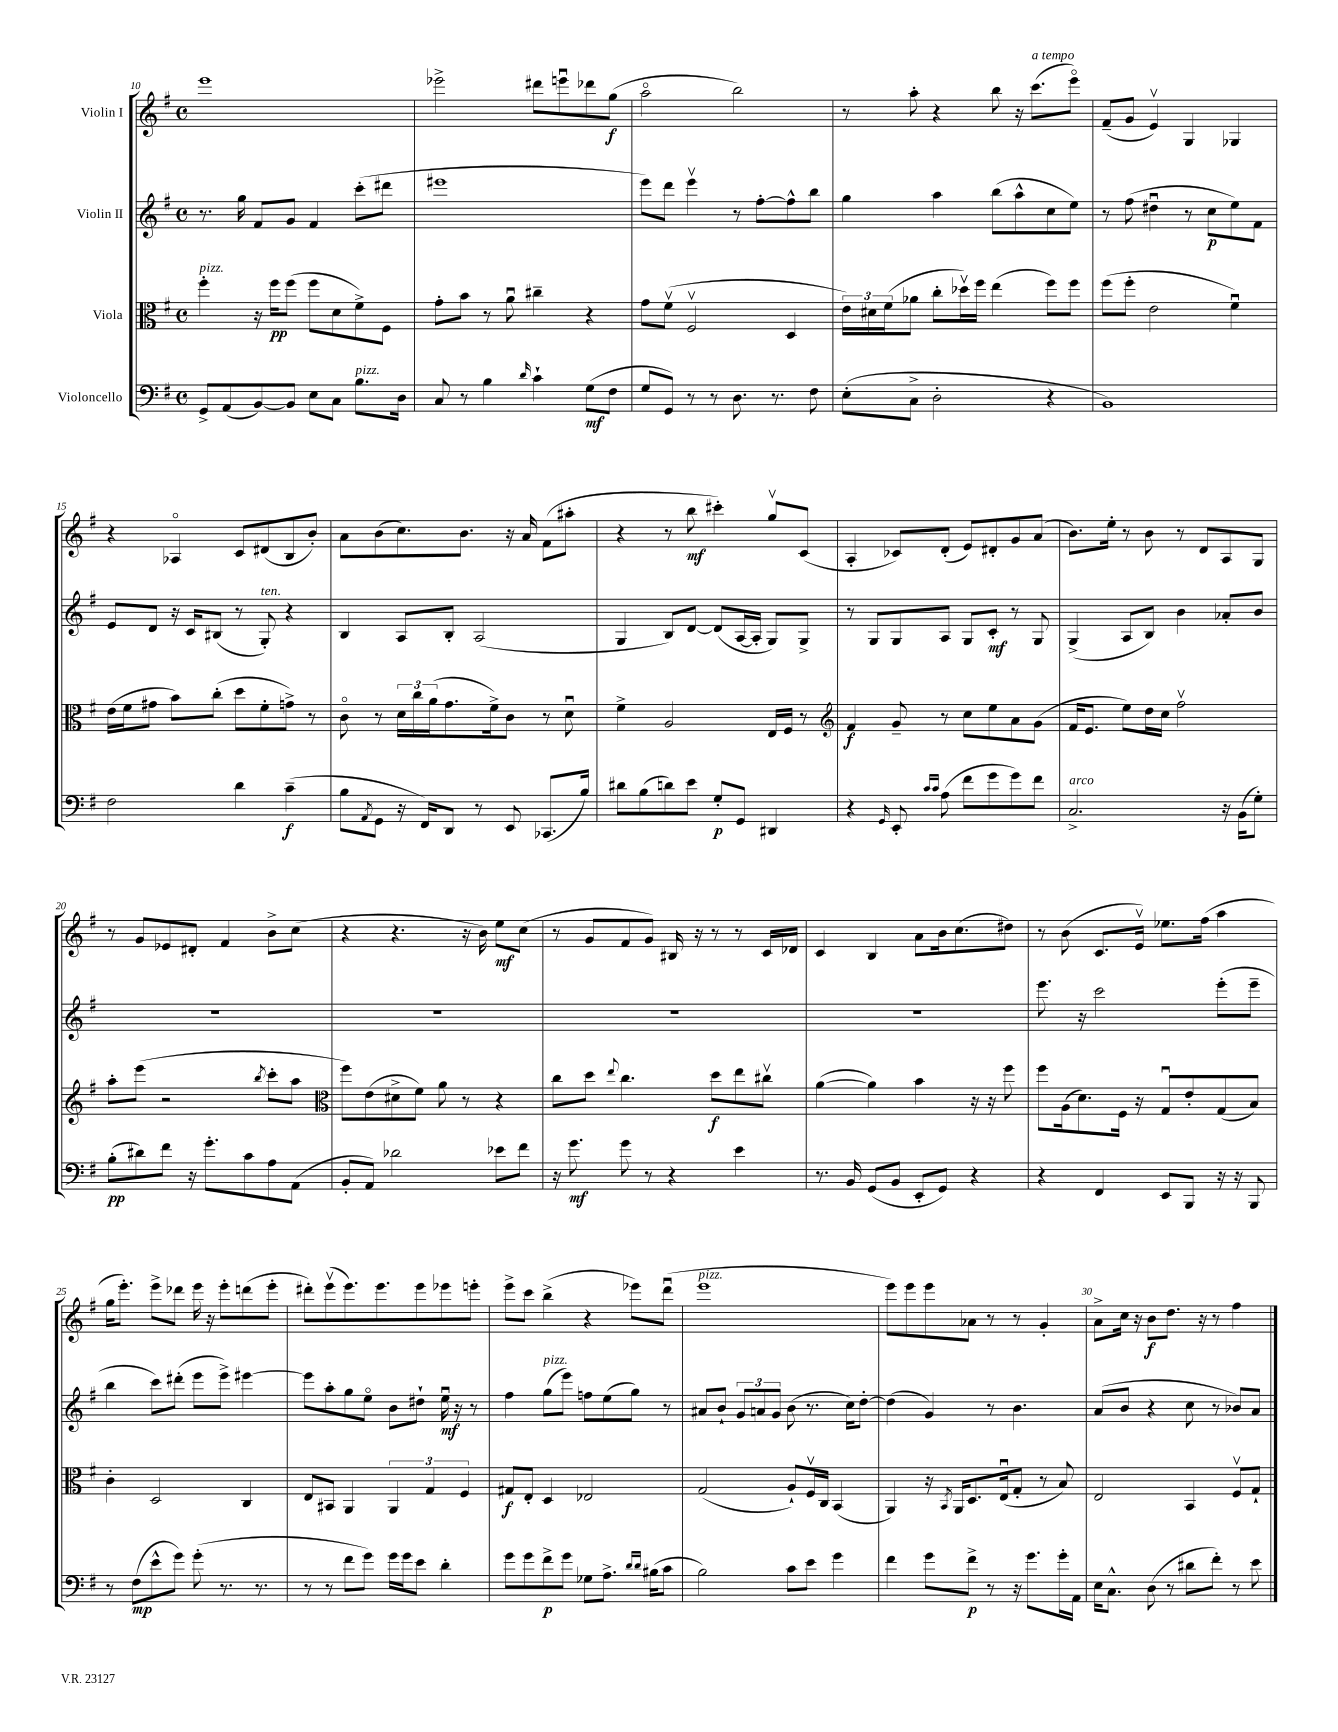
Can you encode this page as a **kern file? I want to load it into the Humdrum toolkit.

**kern	**dynam	**kern	**dynam	**kern	**dynam	**kern	**dynam
*part4	*part4	*part3	*part3	*part2	*part2	*part1	*part1
*staff4	*staff4	*staff3	*staff3	*staff2	*staff2	*staff1	*staff1
*I"Violoncello	*	*I"Viola	*	*I"Violin II	*	*I"Violin I	*
*clefF4	*	*clefC3	*	*clefG2	*	*clefG2	*
*k[f#]	*	*k[f#]	*	*k[f#]	*	*k[f#]	*
*M4/4	*	*M4/4	*	*M4/4	*	*M4/4	*
*met(c)	*	*met(c)	*	*met(c)	*	*met(c)	*
=10	=10	=10	=10	=10	=10	=10	=10
!	!	!LO:TX:a:i:t=pizz.	!	!	!	!	!
8GG^/L	.	4ff#'\	.	8.r	.	1eee	.
(8AA/	.	.	.	.	.	.	.
.	.	.	.	16gg\	.	.	.
[8BB/)	.	16r	.	8f#/L	.	.	.
.	.	16ff#\KL	pp	.	.	.	.
8BB/J]	.	(8ff#\J	.	8g/J	.	.	.
8E\L	.	8ff#\L	.	4f#/	.	.	.
8C\J	.	8d\	.	.	.	.	.
!LO:TX:a:i:t=pizz.	!	!	!	!	!	!	!
8.B\L	.	8f#^\)	.	(8ccc'\L	.	.	.
.	.	8F#\J	.	8ddd#X\J	.	.	.
16D\Jk	.	.	.	.	.	.	.
=11	=11	=11	=11	=11	=11	=11	=11
8C/	.	8g'\L	.	1eee#X	.	2eee-X^\	.
8r	.	8b\J	.	.	.	.	.
4B\	.	8r	.	.	.	.	.
.	.	8au\	.	.	.	.	.
16qqd/	.	.	.	.	.	.	.
4c`\	.	4cc#X~\	.	.	.	8ddd#X\L	.
.	.	.	.	.	.	8eeenu\	.
(8G\L	mf	4r	.	.	.	8ddd-X\	.
8F#\J	.	.	.	.	.	(8gg\J	f
=12	=12	=12	=12	=12	=12	=12	=12
8G/L	.	8g\L	.	8eee\L)	.	2aa\	.
8GG/J)	.	(8f#v\J	.	8ddd\J	.	.	.
8r	.	2F#v/	.	4eeev\	.	.	.
8r	.	.	.	.	.	.	.
8.D\	.	.	.	8r	.	2bb\)	.
.	.	.	.	[8ff#'\L	.	.	.
8.r	.	.	.	.	.	.	.
.	.	4D/	.	8ff#^^\]	.	.	.
8F#\	.	.	.	8bb\J	.	.	.
=13	=13	=13	=13	=13	=13	=13	=13
(8E'\L	.	24e\LL)	.	4gg\	.	8r	.
.	.	24d#X\	.	.	.	.	.
.	.	(24f#\J	.	.	.	.	.
8C^\J	.	8a-X\J	.	.	.	8aa'\	.
2D'\	.	8cc'\L	.	4aa\	.	4r	.
.	.	16dd-Xv\L)	.	.	.	.	.
.	.	16ff#\JJ	.	.	.	.	.
.	.	(4ee\	.	(8bb\L	.	8bb\	.
.	.	.	.	8aa^^\	.	16r	.
!	!	!	!	!	!	!LO:TX:a:i:t=a tempo	!
.	.	.	.	.	.	(8.ccc\L	.
4r	.	8ff#\L)	.	8cc\	.	.	.
.	.	8ff#\J	.	8ee\J)	.	8eee\J)	.
=14	=14	=14	=14	=14	=14	=14	=14
1BB)	.	(8ff#\L	.	8r	.	(8f#~/L	.
.	.	8ff#'\J	.	(8ff#\	.	8g/J	.
.	.	2e\	.	4dd#Xu\	.	4ev/)	.
.	.	.	.	8r	.	4G/	.
.	.	.	.	8cc\L	p	.	.
.	.	4f#u\)	.	8ee\)	.	4G-X/	.
.	.	.	.	8f#\J	.	.	.
!!LO:LB:g=z
=15	=15	=15	=15	=15	=15	=15	=15
2F#\	.	(16e\LL	.	8e/L	.	4r	.
.	.	16f#\J	.	.	.	.	.
.	.	8g#X\J	.	8d/J	.	.	.
.	.	8b\L)	.	16r	.	4A-X/	.
.	.	.	.	16c/KL	.	.	.
.	.	(8cc'\J	.	(8B#X/J	.	.	.
4d\	.	8dd\L	.	8r	.	8c/L	.
!	!	!	!	!LO:TX:a:i:t=ten.	!	!	!
.	.	8f#'\	.	8G'/)	.	(8d#X/	.
(4c~\	f	8gn^\J)	.	4r	.	8B/	.
.	.	8r	.	.	.	8b'/J)	.
=16	=16	=16	=16	=16	=16	=16	=16
8B\L	.	8c\	.	4B/	.	8a\L	.
8qAA/	.	.	.	.	.	.	.
8GG\J	.	8r	.	.	.	(8b\	.
16r	.	24d\LL	.	8A/L	.	8.cc\)	.
.	.	24cc\	.	.	.	.	.
16FF#/KL)	.	.	.	.	.	.	.
.	.	(24a\J	.	.	.	.	.
8DD/J	.	8.g\	.	8B'/J	.	.	.
.	.	.	.	.	.	8.b\J	.
8r	.	.	.	(2A/	.	.	.
.	.	16f#^\k)	.	.	.	.	.
8EE/	.	8c\J	.	.	.	16r	.
.	.	.	.	.	.	16a/	.
(8.CC-X/L	.	8r	.	.	.	(8f#\L	.
.	.	8du\	.	.	.	8aa#X'\J	.
16B/Jk)	.	.	.	.	.	.	.
=17	=17	=17	=17	=17	=17	=17	=17
8d#X\L	.	4f#^\	.	4G/	.	4r	.
(8B\	.	.	.	.	.	.	.
8dn\)	.	2A/	.	8B/L)	.	8r	.
8e\J	.	.	.	[8d/J	.	8bb\	mf
8G'/L	p	.	.	(8d/L]	.	4ccc#X'\)	.
8GG/J	.	.	.	[16A/L	.	.	.
.	.	.	.	16A'/JJ]	.	.	.
4DD#X/	.	16E/LL	.	8G/L)	.	8ggv/L	.
.	.	16F#/JJ	.	.	.	.	.
.	.	8r	.	8G^/J	.	(8c/J	.
=18	=18	=18	=18	=18	=18	=18	=18
*	*	*clefG2	*	*	*	*	*
4r	.	4f#/	f	8r	.	4A'/	.
.	.	.	.	8G/L	.	.	.
16qqGG/	.	.	.	.	.	.	.
8EE'/	.	8g~/	.	8G/	.	8c-X/L)	.
16qqc/LL	.	.	.	.	.	.	.
16qqc/JJ	.	.	.	.	.	.	.
(8A\	.	8r	.	8A/J	.	(8d'/J	.
8f#\L	.	8cc\L	.	8G/L	.	8e/L)	.
8g\	.	8ee\	.	8c'/J	mf	8d#X'/	.
8g\)	.	8a\	.	8r	.	8g/	.
8f#\J	.	(8g\J	.	8G/	.	(8a/J	.
=19	=19	=19	=19	=19	=19	=19	=19
!LO:TX:a:i:t=arco	!	!	!	!	!	!	!
2.C^/	.	16f#/KL	.	(4G^/	.	8.b\L)	.
.	.	8.e/J	.	.	.	.	.
.	.	.	.	.	.	16ee'\Jk	.
.	.	8ee\L)	.	8A/L	.	8r	.
.	.	16dd\L	.	8B/J)	.	8b\	.
.	.	16cc\JJ	.	.	.	.	.
.	.	2ff#v\	.	4b\	.	8r	.
.	.	.	.	.	.	8d/L	.
16r	.	.	.	8a-X'/L	.	8A/	.
(16BB\KL	.	.	.	.	.	.	.
8G'\J)	.	.	.	8b/J	.	8G/J	.
!!LO:LB:g=z
=20	=20	=20	=20	=20	=20	=20	=20
(8B'\L	pp	8aa'\L	.	1r	.	8r	.
8d#X\)	.	(8eee\J	.	.	.	8g/L	.
8f#\J	.	2r	.	.	.	8e-X/	.
16r	.	.	.	.	.	8d#X'/J	.
8.g'\L	.	.	.	.	.	.	.
.	.	.	.	.	.	4f#/	.
8c\	.	.	.	.	.	.	.
.	.	8qbb/	.	.	.	.	.
8A\	.	8ccc'\L	.	.	.	8b^\L	.
(8AA\J	.	8aa\J	.	.	.	(8cc\J	.
=21	=21	=21	=21	=21	=21	=21	=21
*	*	*clefC3	*	*	*	*	*
8BB'/L	.	8ff#\L)	.	1r	.	4r	.
8AA/J)	.	(8e\	.	.	.	.	.
2d-X\	.	8d#X^\	.	.	.	4.r	.
.	.	8f#\J)	.	.	.	.	.
.	.	8a\	.	.	.	.	.
.	.	8r	.	.	.	16r	.
.	.	.	.	.	.	16b\)	.
8e-X\L	.	4r	.	.	.	8ee\L	mf
8f#\J	.	.	.	.	.	(8cc\J	.
=22	=22	=22	=22	=22	=22	=22	=22
16r	.	8cc\L	.	1r	.	8r	.
8.g\	mf	.	.	.	.	.	.
.	.	8dd\J	.	.	.	8g/L	.
.	.	8qqee/	.	.	.	.	.
8g\	.	4.cc\	.	.	.	8f#/	.
8r	.	.	.	.	.	8g/J)	.
4r	.	.	.	.	.	16B#X/	.
.	.	.	.	.	.	16r	.
.	.	8dd\L	f	.	.	8r	.
4e\	.	8ee\	.	.	.	8r	.
.	.	8cc#Xv\J	.	.	.	16c/LL	.
.	.	.	.	.	.	16d-X/JJ	.
=23	=23	=23	=23	=23	=23	=23	=23
8.r	.	([4a\	.	1r	.	4c/	.
16BB/	.	.	.	.	.	.	.
(8GG/L	.	4a\])	.	.	.	4B/	.
8BB/J	.	.	.	.	.	.	.
8EE'/L	.	4b\	.	.	.	8a\L	.
8GG/J)	.	.	.	.	.	16b\k	.
.	.	.	.	.	.	(8.cc\	.
4r	.	16r	.	.	.	.	.
.	.	16r	.	.	.	.	.
.	.	8ff#\	.	.	.	8dd#X\J)	.
=24	=24	=24	=24	=24	=24	=24	=24
4r	.	8ff#\L	.	8.eee\	.	8r	.
.	.	(16A\k	.	.	.	(8b\	.
.	.	8.d\)	.	16r	.	.	.
4FF#/	.	.	.	2ccc\	.	8.c/L	.
.	.	16F#\Jk	.	.	.	.	.
.	.	16r	.	.	.	16ev/Jk)	.
8EE/L	.	8Gu/L	.	.	.	8.ee-X\L	.
8BBB/J	.	8e'/	.	.	.	.	.
.	.	.	.	.	.	(16ff#\Jk	.
16r	.	(8G/	.	(8eee'\L	.	4aa\	.
16r	.	.	.	.	.	.	.
8BBB/	.	8B/J)	.	8eee~\J	.	.	.
!!LO:LB:g=z
=25	=25	=25	=25	=25	=25	=25	=25
8r	.	4c'\	.	4bb\	.	16gg\KL	.
.	.	.	.	.	.	8.eee'\J)	.
(8F#\L	mp	.	.	.	.	.	.
8e^^\	.	2D/	.	8ccc\L)	.	8eee^\L	.
8g\J)	.	.	.	(8ddd#X'\J	.	8ddd-X\J	.
(8g'\	.	.	.	8eee\L	.	16eee\	.
.	.	.	.	.	.	16r	.
8.r	.	.	.	8eee^\J)	.	8eee'\L	.
.	.	4C/	.	[4eee#X\	.	(8dddn\	.
8.r	.	.	.	.	.	.	.
.	.	.	.	.	.	8eee'\J	.
=26	=26	=26	=26	=26	=26	=26	=26
8r	.	8E/L	.	8eee#\L]	.	8ddd#X'\L)	.
8r	.	8BB#X/J	.	8aa'\	.	(8eeev\	.
8f#\L	.	4AA/	.	8gg\	.	8.eee\)	.
8g\J)	.	.	.	8ee\J	.	.	.
.	.	.	.	.	.	8.eee\	.
16g\LL	.	6AA/	.	8b\L	.	.	.
16g\J	.	.	.	.	.	.	.
8e\J	.	.	.	8dd#X`\J	.	8eee\	.
.	.	6G/	.	.	.	.	.
4d'\	.	.	.	16eeu\	mf	8eee-X\	.
.	.	.	.	16r	.	.	.
.	.	6F#/	.	.	.	.	.
.	.	.	.	8r	.	8eeen'\J	.
=27	=27	=27	=27	=27	=27	=27	=27
8g\L	.	8G#X/L	f	4ff#\	.	8eee^\L	.
8g\	.	8E'/J	.	.	.	8ccc\J	.
!	!	!	!	!LO:TX:a:i:t=pizz.	!	!	!
8f#^\	p	4D/	.	(8gg\L	.	(4bb^\	.
8g\J	.	.	.	8eee\J)	.	.	.
8G-X\L	.	2E-X/	.	8ffn\L	.	4r	.
8.A^\J	.	.	.	(8ee\	.	.	.
.	.	.	.	8gg\J)	.	8eee-X\L)	.
16qqd/LL	.	.	.	.	.	.	.
16qqd/JJ	.	.	.	.	.	.	.
(16B#X\KL	.	.	.	.	.	.	.
8c\J	.	.	.	8r	.	(8dddu\J	.
=28	=28	=28	=28	=28	=28	=28	=28
!	!	!	!	!	!	!LO:TX:a:i:t=pizz.	!
2B\)	.	(2G/	.	8a#X/L	.	1eee	.
.	.	.	.	8b`/J	.	.	.
.	.	.	.	12g/L	.	.	.
.	.	.	.	12an/	.	.	.
.	.	.	.	12g/J	.	.	.
8c\L	.	8A`/L)	.	(8b\	.	.	.
8e\J	.	16F#v/L	.	8.r	.	.	.
.	.	16C/JJ	.	.	.	.	.
4g\	.	(4BB/	.	.	.	.	.
.	.	.	.	16cc\KL)	.	.	.
.	.	.	.	[8dd'\J	.	.	.
=29	=29	=29	=29	=29	=29	=29	=29
4f#\	.	4AA/)	.	(4dd\]	.	8eee\L)	.
.	.	.	.	.	.	8eee\	.
8g\L	.	16r	.	4g/)	.	8eee\	.
.	.	8qBB/	.	.	.	.	.
.	.	16AA/KL	.	.	.	.	.
8f#^\J	p	8.D/	.	.	.	8a-X\J	.
8r	.	.	.	8r	.	8r	.
.	.	(16Eu/k	.	.	.	.	.
16r	.	8G'/J	.	4.b\	.	8r	.
8.g\L	.	.	.	.	.	.	.
.	.	8r	.	.	.	4g'/	.
16g'\L	.	8B/)	.	.	.	.	.
16AA\JJ	.	.	.	.	.	.	.
=30	=30	=30	=30	=30	=30	=30	=30
16E\KL	.	2E/	.	(8a/L	.	8a^\L	.
8.C^^\J	.	.	.	.	.	.	.
.	.	.	.	8b/J	.	16cc\Jk	.
.	.	.	.	.	.	16r	.
(8D\	.	.	.	4r	.	8b\L	f
8r	.	.	.	.	.	8.dd\J	.
8d#X\L	.	4BB/	.	8cc\	.	.	.
.	.	.	.	.	.	16r	.
8f#'\J)	.	.	.	8r	.	8r	.
8r	.	8F#v/L	.	8b-X/L)	.	4ff#\	.
8e\	.	8G`/J	.	8a/J	.	.	.
==	==	==	==	==	==	==	==
*-	*-	*-	*-	*-	*-	*-	*-
